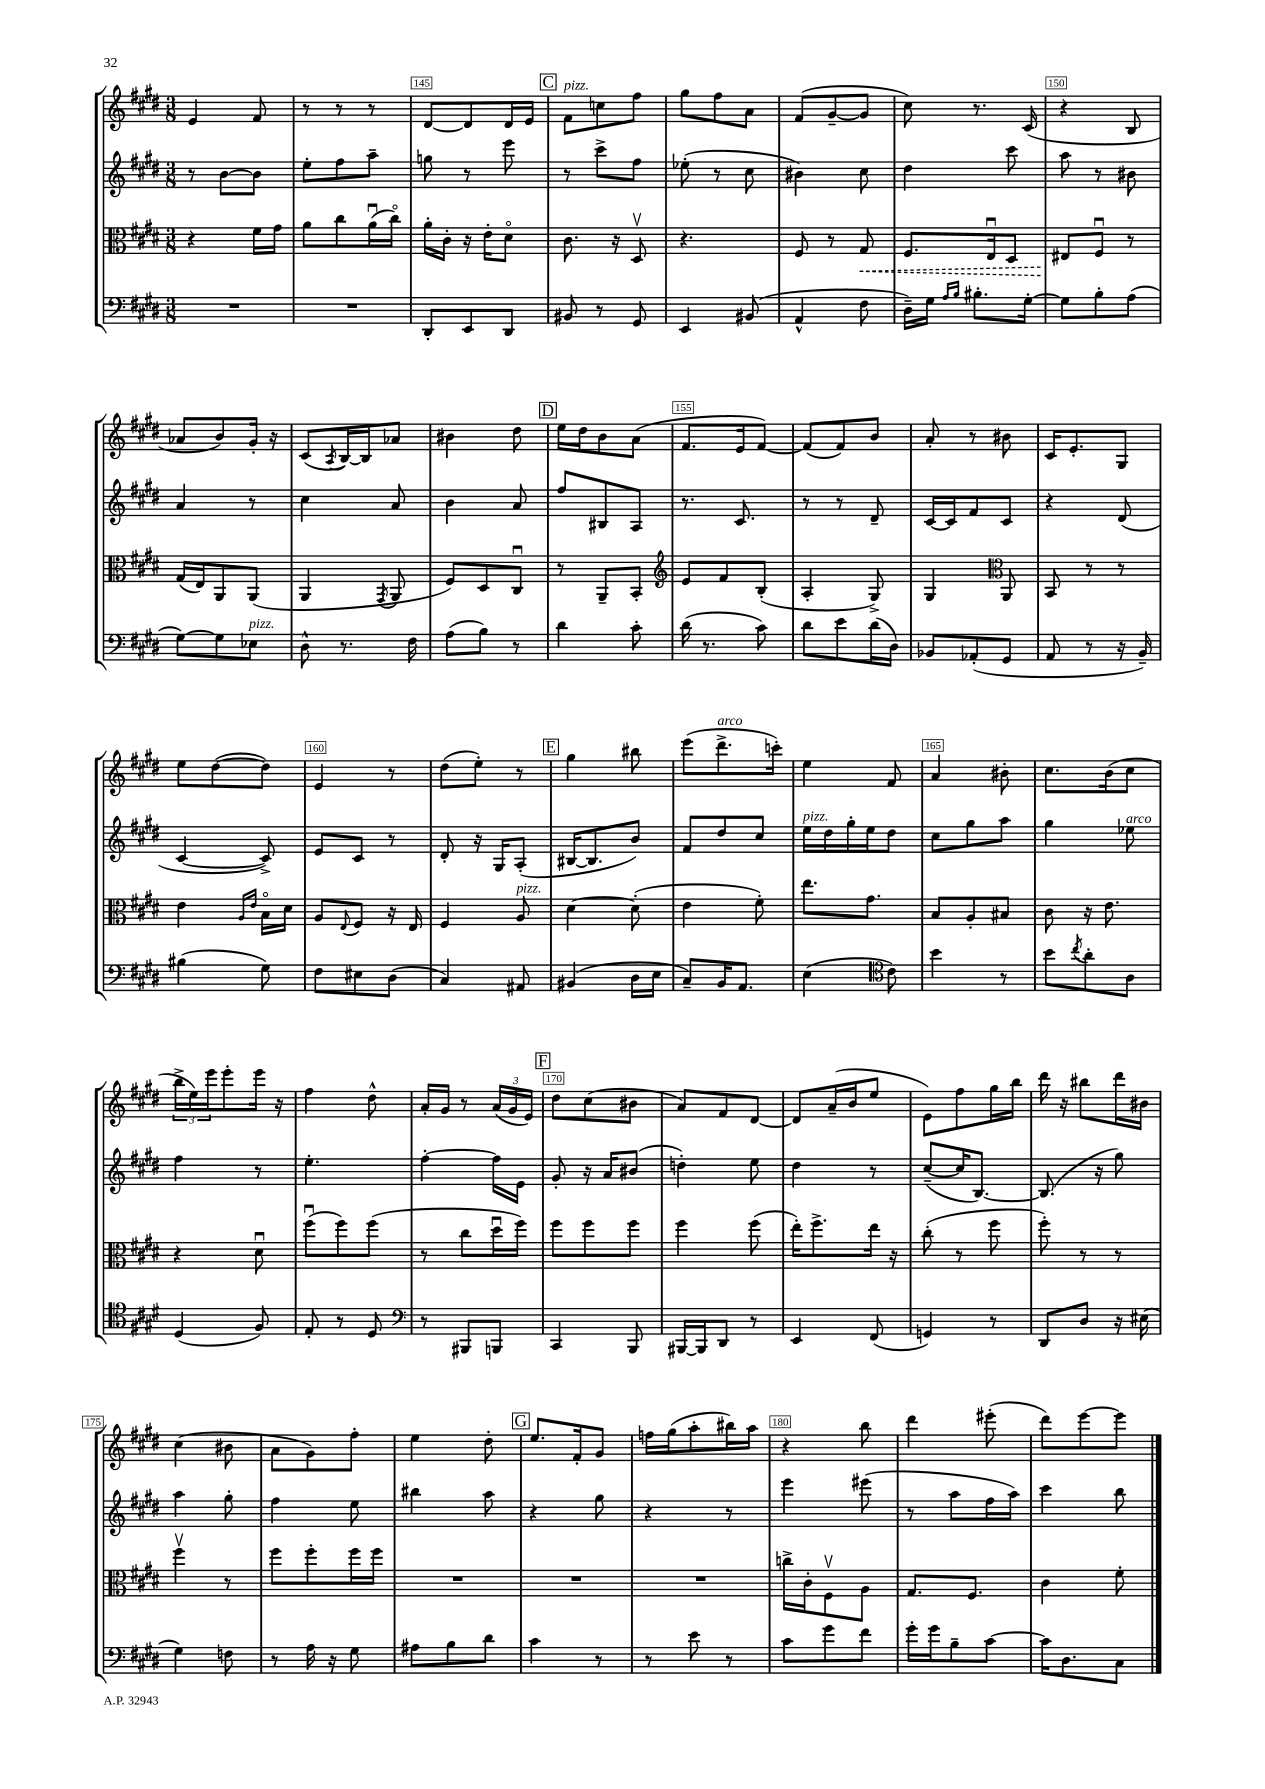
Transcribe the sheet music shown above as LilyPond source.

<<
\new StaffGroup <<
\new Staff = "s0" {
    \clef treble \key e \major \numericTimeSignature \time 3/8
    e'4 fis'8 |
    r8 r8 r8 |
    dis'8~ dis'8 dis'16 e'16 |
    \mark \markup { \box "C" } fis'8^\markup { \italic "pizz." } c''8 fis''8 |
    gis''8 fis''8 a'8 |
    fis'8( gis'8~-- gis'8 |
    cis''8) r8. cis'16( |
    r4 b8 |
    aes'8 b'8) gis'16-. r16 |
    cis'8( \acciaccatura { a8 } b16~) b16 aes'8 |
    bis'4 dis''8 |
    \mark \markup { \box "D" } e''16 dis''16 b'8 a'8( |
    fis'8. e'16 fis'8~) |
    fis'8( fis'8) b'8 |
    a'8-. r8 bis'8 |
    cis'16 e'8.-. gis8 |
    e''8 dis''8~( dis''8) |
    e'4 r8 |
    dis''8( e''8-.) r8 |
    \mark \markup { \box "E" } gis''4 bis''8 |
    e'''8( dis'''8.->^\markup { \italic "arco" } c'''16-.) |
    e''4 fis'8 |
    a'4 bis'8-. |
    cis''8. b'16( cis''8 |
    \tuplet 3/2 { b''16-> e''16) e'''16 } e'''8-. e'''16 r16 |
    fis''4 dis''8-^ |
    a'16-. gis'16 r8 \tuplet 3/2 { a'16( gis'16 e'16) } |
    \mark \markup { \box "F" } dis''8 cis''8( bis'8 |
    a'8) fis'8 dis'8~ |
    dis'8 a'16--( b'16 e''8 |
    e'8) fis''8 gis''16 b''16 |
    dis'''16 r16 bis''8 dis'''16 bis'16 |
    cis''4( bis'8 |
    a'8 gis'8) fis''8-. |
    e''4 dis''8-. |
    \mark \markup { \box "G" } e''8. fis'16-. gis'8 |
    f''16 gis''16( a''8-. bis''16) a''16 |
    r4 b''8 |
    dis'''4 eis'''8-.( |
    dis'''8) e'''8~ e'''8 \bar "|." |
}
\new Staff = "s1" {
    \clef treble \key e \major \numericTimeSignature \time 3/8
    r8 b'8~ b'8 |
    e''8-. fis''8 a''8-- |
    g''8 r8 e'''8 |
    \mark \markup { \box "C" } r8 cis'''8-> fis''8 |
    ees''8-.( r8 cis''8 |
    bis'4) cis''8 |
    dis''4 cis'''8 |
    a''8 r8 bis'8 |
    a'4 r8 |
    cis''4 a'8 |
    b'4 a'8 |
    \mark \markup { \box "D" } fis''8 bis8 a8 |
    r8. cis'8. |
    r8 r8 dis'8-- |
    cis'16~ cis'16 fis'8 cis'8 |
    r4 dis'8( |
    cis'4~ cis'8->) |
    e'8 cis'8 r8 |
    dis'8-. r16 gis16 a8-.( |
    \mark \markup { \box "E" } bis16~ bis8. b'8) |
    fis'8 dis''8 cis''8 |
    e''16^\markup { \italic "pizz." } dis''16 gis''16-. e''16 dis''8 |
    cis''8 gis''8 a''8 |
    gis''4 ees''8^\markup { \italic "arco" } |
    fis''4 r8 |
    e''4.-. |
    fis''4~-. fis''16 e'16 |
    \mark \markup { \box "F" } gis'8-. r16 a'16 bis'8( |
    d''4-.) e''8 |
    dis''4 r8 |
    cis''8~--( cis''16 b8.~) |
    b8.( r16 gis''8) |
    a''4 gis''8-. |
    fis''4 e''8 |
    bis''4 a''8 |
    \mark \markup { \box "G" } r4 gis''8 |
    r4 r8 |
    e'''4 eis'''8( |
    r8 a''8 fis''16 a''16) |
    cis'''4 b''8 \bar "|." |
}
\new Staff = "s2" {
    \clef alto \key e \major \numericTimeSignature \time 3/8
    r4 fis'16 gis'16 |
    a'8 cis''8 a'16\downbow( cis''16\flageolet) |
    a'16-. cis'16-. r16 e'16-. dis'8\flageolet |
    \mark \markup { \box "C" } cis'8. r16 dis8\upbow |
    r4. |
    fis8 r8 \once \override Hairpin.style = #'dashed-line gis8\< |
    fis8. e16\downbow dis8 |
    eis8\! fis8\downbow r8 |
    gis16( e16) a,8 a,8( |
    a,4 \acciaccatura { gis,8 } a,8 |
    fis8) dis8 cis8\downbow |
    \mark \markup { \box "D" } r8 a,8-- b,8-. |
    \clef treble e'8 fis'8 b8-.( |
    a4-. gis8->) |
    gis4 \clef alto a,8 |
    b,8 r8 r8 |
    e'4 \grace { a16 e'16 } b16\flageolet dis'16 |
    a8 \appoggiatura { e8 } fis8 r16 e16 |
    fis4 a8^\markup { \italic "pizz." } |
    \mark \markup { \box "E" } dis'4~ dis'8-.( |
    e'4 fis'8-.) |
    e''8. gis'8. |
    b8 a8-. bis8 |
    cis'8 r16 e'8. |
    r4 dis'8\downbow |
    fis''8\downbow( fis''8) fis''8( |
    r8 cis''8 dis''16\downbow fis''16) |
    \mark \markup { \box "F" } fis''8 fis''8 fis''8 |
    fis''4 fis''8( |
    e''16-.) fis''8.-> e''16 r16 |
    cis''8-.( r8 fis''8 |
    fis''8-.) r8 r8 |
    fis''4\upbow r8 |
    fis''8 fis''8-. fis''16 fis''16 |
    R4. |
    \mark \markup { \box "G" } R4. |
    R4. |
    c''16-> cis'16-. fis8\upbow a8 |
    gis8. fis8. |
    cis'4 fis'8-. \bar "|." |
}
\new Staff = "s3" {
    \clef bass \key e \major \numericTimeSignature \time 3/8
    R4. |
    R4. |
    dis,8-. e,8 dis,8 |
    \mark \markup { \box "C" } bis,8 r8 gis,8 |
    e,4 bis,8( |
    a,4-^ fis8 |
    dis16--) gis16 \grace { a16 b16 } bis8.-. gis16~-. |
    gis8 b8-. a8( |
    gis8~) gis8 ees8^\markup { \italic "pizz." } |
    dis8-^ r8. fis16 |
    a8( b8) r8 |
    \mark \markup { \box "D" } dis'4 cis'8-. |
    dis'16( r8. cis'8) |
    dis'8 e'8 dis'16( dis16) |
    bes,8 aes,8-.( gis,8 |
    a,8 r8 r16 b,16--) |
    bis4( gis8) |
    fis8 eis8 dis8( |
    cis4) ais,8 |
    \mark \markup { \box "E" } bis,4( dis16 e16 |
    cis8--) b,16 a,8. |
    e4( \clef tenor cis'8) |
    b'4 r8 |
    b'8 \acciaccatura { cis''8 } a'8-. a8 |
    dis4( fis8) |
    e8-. r8 dis8 |
    \clef bass r8 bis,,8 b,,8 |
    \mark \markup { \box "F" } cis,4 b,,8 |
    bis,,16~ bis,,16 dis,8 r8 |
    e,4 fis,8( |
    g,4) r8 |
    dis,8 dis8 r16 eis16( |
    gis4) f8 |
    r8 a16 r16 gis8 |
    ais8 b8 dis'8 |
    \mark \markup { \box "G" } cis'4 r8 |
    r8 e'8 r8 |
    cis'8 gis'8 fis'8 |
    gis'16-. gis'16 b8-- cis'8~ |
    cis'16 dis8. cis8 \bar "|." |
}
>>
>>
\layout { \context { \Score currentBarNumber = #143 \override BarNumber.break-visibility = ##(#f #t #t) barNumberVisibility = #(every-nth-bar-number-visible 5) \override BarNumber.stencil = #(make-stencil-boxer 0.1 0.3 ly:text-interface::print) } }
